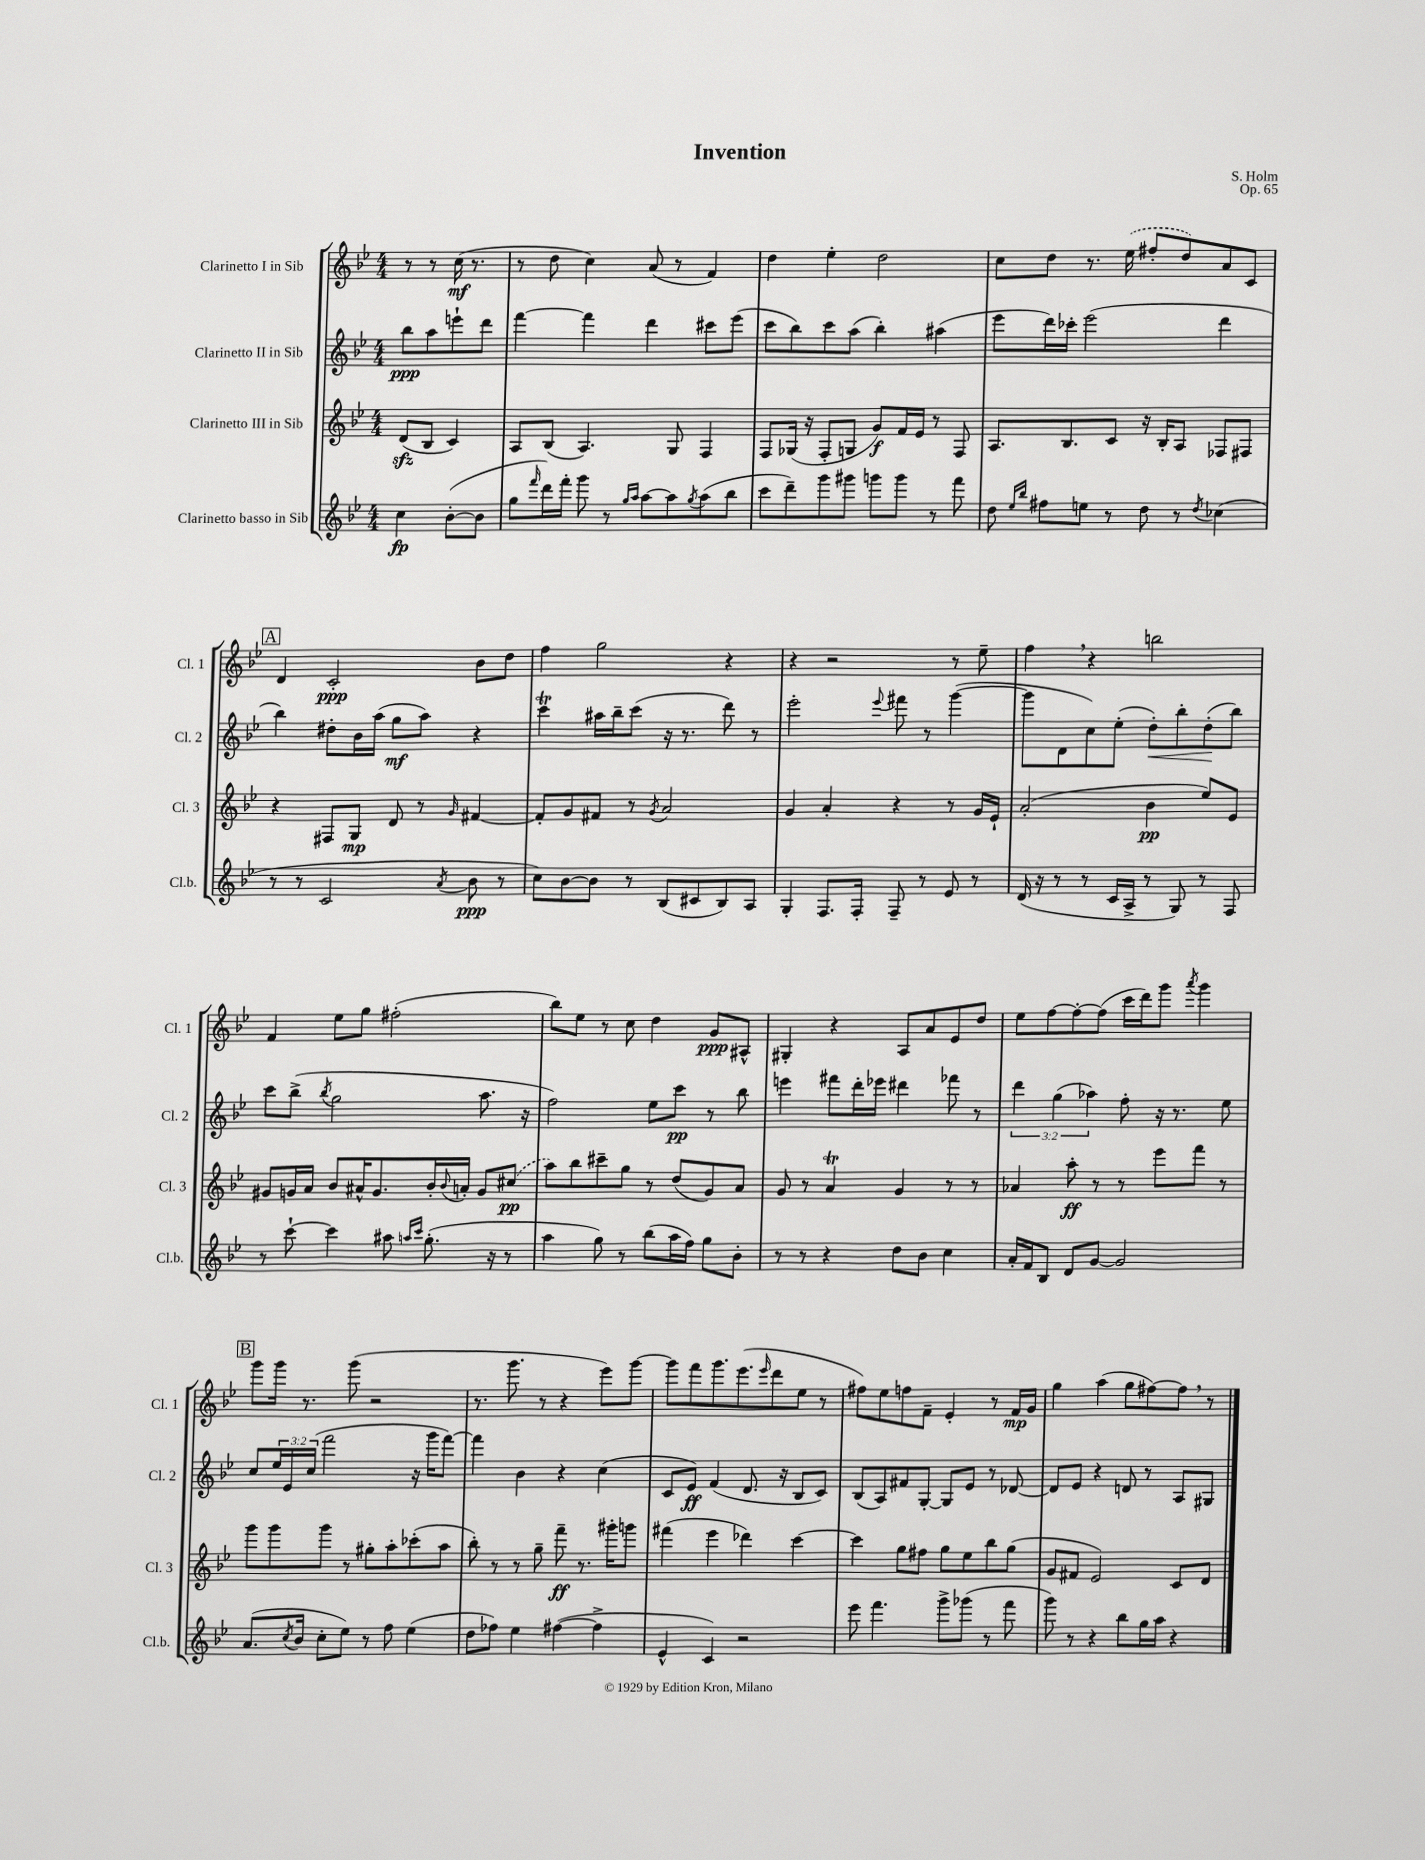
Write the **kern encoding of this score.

**kern	**kern	**kern	**kern
*staff4	*staff3	*staff2	*staff1
*clefG2	*clefG2	*clefG2	*clefG2
*k[b-e-]	*k[b-e-]	*k[b-e-]	*k[b-e-]
*M4/4	*M4/4	*M4/4	*M4/4
4cc\	(8d/L	8bb-\L	8r
.	8B-/J	8aa\	8r
([8b-'\L	4c/)	8eee`\	(16cc\
.	.	.	8.r
8b-\]J	.	8ddd\J	.
=	=	=	=
8gg\L	8A/L	[4fff\	8r
16qqfff/	.	.	.
16ddd\L)	(8B-/J	.	8dd\
16fff'\JJ	.	.	.
8ggg\	4.A/)	4fff\]	4cc\)
8r	.	.	.
16qqgg/LL	.	.	.
16qqaa/JJ	.	.	.
[8aa\L	.	4ddd\	(8a/
8aa\]	8G/	.	8r
8qgg/	.	.	.
(8aa\	4F/	8ccc#\L	4f/)
8bb-\J	.	(8eee-\J	.
=	=	=	=
8ccc\L	8F/L	8ccc\L	4dd\
8ddd~\)	(16G-/Jk	8bb-\)	.
.	16r	.	.
8ggg\	8F'/L	8ccc\	4ee-'\
8ggg#\J	8G/J	(8aa\J	.
8ggg\L	8g/L)	4bb-'\)	2dd\
8ggg\J	16f/L	.	.
.	16e-/JJ	.	.
8r	8r	(4aa#\	.
8fff\	8F/	.	.
=	=	=	=
8dd\	8.A/L	8eee-\L	8cc\L
16qqee-/LL	.	.	.
16qqbb-/JJ	.	.	.
8ff#\L	.	16ddd\L)	8dd\J
.	8.B-/	16ccc-'\JJ	.
8ee\J	.	(2eee-\	8.r
8r	8c/J	.	.
.	.	.	(16ee-\
8dd\	16r	.	8ff#'/L
.	16B-'/LK	.	.
8r	8A/J	.	8dd/)
8qdd/	.	.	.
(4cc-\	8F-/L	4ddd\	8a/
.	8F#/J	.	8c/J
=	=	=	=
8r	4r	4bb-\)	4d/
8r	.	.	.
2c/	8F#/L	8dd#'\L	2c'/
.	8G/J	16b-\L	.
.	.	(16aa\JJ	.
.	8d/	8gg\L	.
.	8r	8aa\J)	.
8qa/	16qqg/	.	.
8b-\	[4f#/	4r	8b-\L
8r	.	.	8dd\J
=	=	=	=
8cc\L)	8f#'/]L	4ccc\	4ff\
[8b-\	8g/	.	.
8b-\]J	8f#/J	16aa#\LL	2gg\
.	.	16bb-~\J	.
8r	8r	(8ccc\J	.
.	8qg/	.	.
(8B-/L	2a/	16r	.
.	.	8.r	.
8c#/	.	.	.
8B-/)	.	8ddd\)	4r
8A/J	.	8r	.
=	=	=	=
4G'/	4g/	2eee-'\	4r
8.F/L	4a'/	.	2r
16F'/Jk	.	.	.
.	.	8qqeee-/	.
8F~/	4r	8fff#\	.
8r	.	8r	.
8e-/	8r	([4ggg\	8r
8r	16g/LL	.	8ee-~\
.	16e-`/JJ	.	.
=	=	=	=
(16d/	(2a'/	8ggg\]L	4ff\
16r	.	.	.
8r	.	8d\	.
8r	.	8cc\)	4r
16c/LL	.	(8ee-'\J	.
16A^/JJ	.	.	.
8r	4b-\	8dd'\L)	2bb\
8G/)	.	8bb-'\	.
8r	8ee-/L)	(8dd'\	.
8F/	8e-/J	8bb-\J)	.
=	=	=	=
8r	8g#/L	8ccc\L	4f/
[8ccc`\	16g/L	(8bb-^\J	.
.	16a/JJ	.	.
.	.	8qbb-/	.
4ccc\]	8b-/L	2gg\	8ee-\L
.	16a#^^/K	.	8gg\J
.	8.g/	.	.
8aa#\	.	.	(2ff#'\
16qqaa/LL	.	.	.
16qqccc/JJ	.	.	.
(8.gg'\	16b-'/L	.	.
.	8qqb-/	.	.
.	16a'/JJ	.	.
.	8g/L	8.aa\	.
16r	.	.	.
8r	(8cc#/J	.	.
.	.	16r	.
=	=	=	=
4aa\	8aa\L)	2ff\)	8bb-\L)
.	8bb-\	.	8ee-\J
8gg\)	8ccc#~\	.	8r
8r	8gg\J	.	8cc\
(8bb-\L	8r	8ee-\L	4dd\
16aa\L	(8dd/L	8ccc\J	.
16ff\JJ)	.	.	.
8gg\L	8g/)	8r	8g/L
8b-'\J	8a/J	8bb-\	8A#^^/J
=	=	=	=
8r	8g/	4eee\	4G#'/
8r	8r	.	.
4r	4a/	8fff#\L	4r
.	.	16ddd'\L	.
.	.	16eee-\JJ	.
8dd\L	4g/	4ddd#\	8A/L
8b-\J	.	.	8a/
4cc\	8r	8fff-\	8e-/
.	8r	8r	8dd/J
=	=	=	=
16a'/LL	4a-/	6ddd\	8ee-\L
16f/J	.	.	.
8B-/J	.	.	[8ff\
.	.	(6gg\	.
8d/L	8aa'\	.	8ff'\_
.	.	6aa-\)	.
[8g/J	8r	.	(8ff\]J
2g/]	8r	8ff'\	16ccc\LL
.	.	.	16ddd\J)
.	8eee-\L	16r	8ggg\J
.	.	8.r	.
.	.	.	8qaaa/
.	8fff\J	.	4ggg\
.	8r	8ee-\	.
=	=	=	=
(8.a/L	8ggg\L	8cc/L	8ggg\L
.	8ggg\	24ee-/L	16ggg\Jk
.	.	24e-/	.
8qcc/	.	.	.
16b-/Jk	.	.	8.r
.	.	(24cc/JJ	.
8cc'\L	8ggg\J	2fff\	.
8ee-\J)	8r	.	(8ggg\
8r	8gg#'\L	.	2r
8ff\	8aa'\	.	.
(4ee-\	(8ccc-'\	16r	.
.	.	16ggg\LK	.
.	8aa\J	[8fff\J)	.
=	=	=	=
8dd\L	8bb-'\)	4fff\]	8.r
8ff-\J)	8r	.	.
.	.	.	8.ggg\
4ee-\	8r	4b-\	.
.	8gg~\	.	8r
([4ff#\	8fff~\	4r	4r
.	8.r	.	.
4ff#^\]	.	(4cc\	8eee-\L)
.	16ggg#'\LK	.	.
.	8ggg\J	.	[8ggg\J
=	=	=	=
4e-^^/	(4fff#\	8c/L	8ggg\]L
.	.	8e-/J)	8fff\
4c/)	4eee-\	(4f/	8.ggg\
.	.	.	(8.eee-\
2r	4ddd-\)	8.d/	.
.	.	.	16qqeee-/
.	.	.	8ddd\
.	.	16r	.
.	[4ccc\	8B-/L	8ee-\J
.	.	8c/J)	8r
=	=	=	=
8eee-\	4ccc\]	(8B-/L	8ff#\L)
4.fff\	.	8A/)	8ee-\
.	8gg\L	8f#/	8ff\
.	8ff#\J	[8G'/J	8f~\J
8ggg^\L	8gg\L	8G/]L	4e-'/
(8ggg-\J	8ee-\	8e-/J	.
8r	8bb-\	8r	8r
8fff\	(8gg\J	[8d-/	16f/LL
.	.	.	16g/JJ
=	=	=	=
8ggg\)	8g/L	8d-/]L	4gg\
8r	8f#/J	8e-/J	.
4r	2e-/)	4r	(4aa\
8bb-\L	.	8d/	8gg\L
16gg\L	.	8r	[8ff#\)
16aa\JJ	.	.	.
4r	8c/L	8A/L	8ff#\]J
.	8d/J	8G#/J	8r
==	==	==	==
*-	*-	*-	*-
